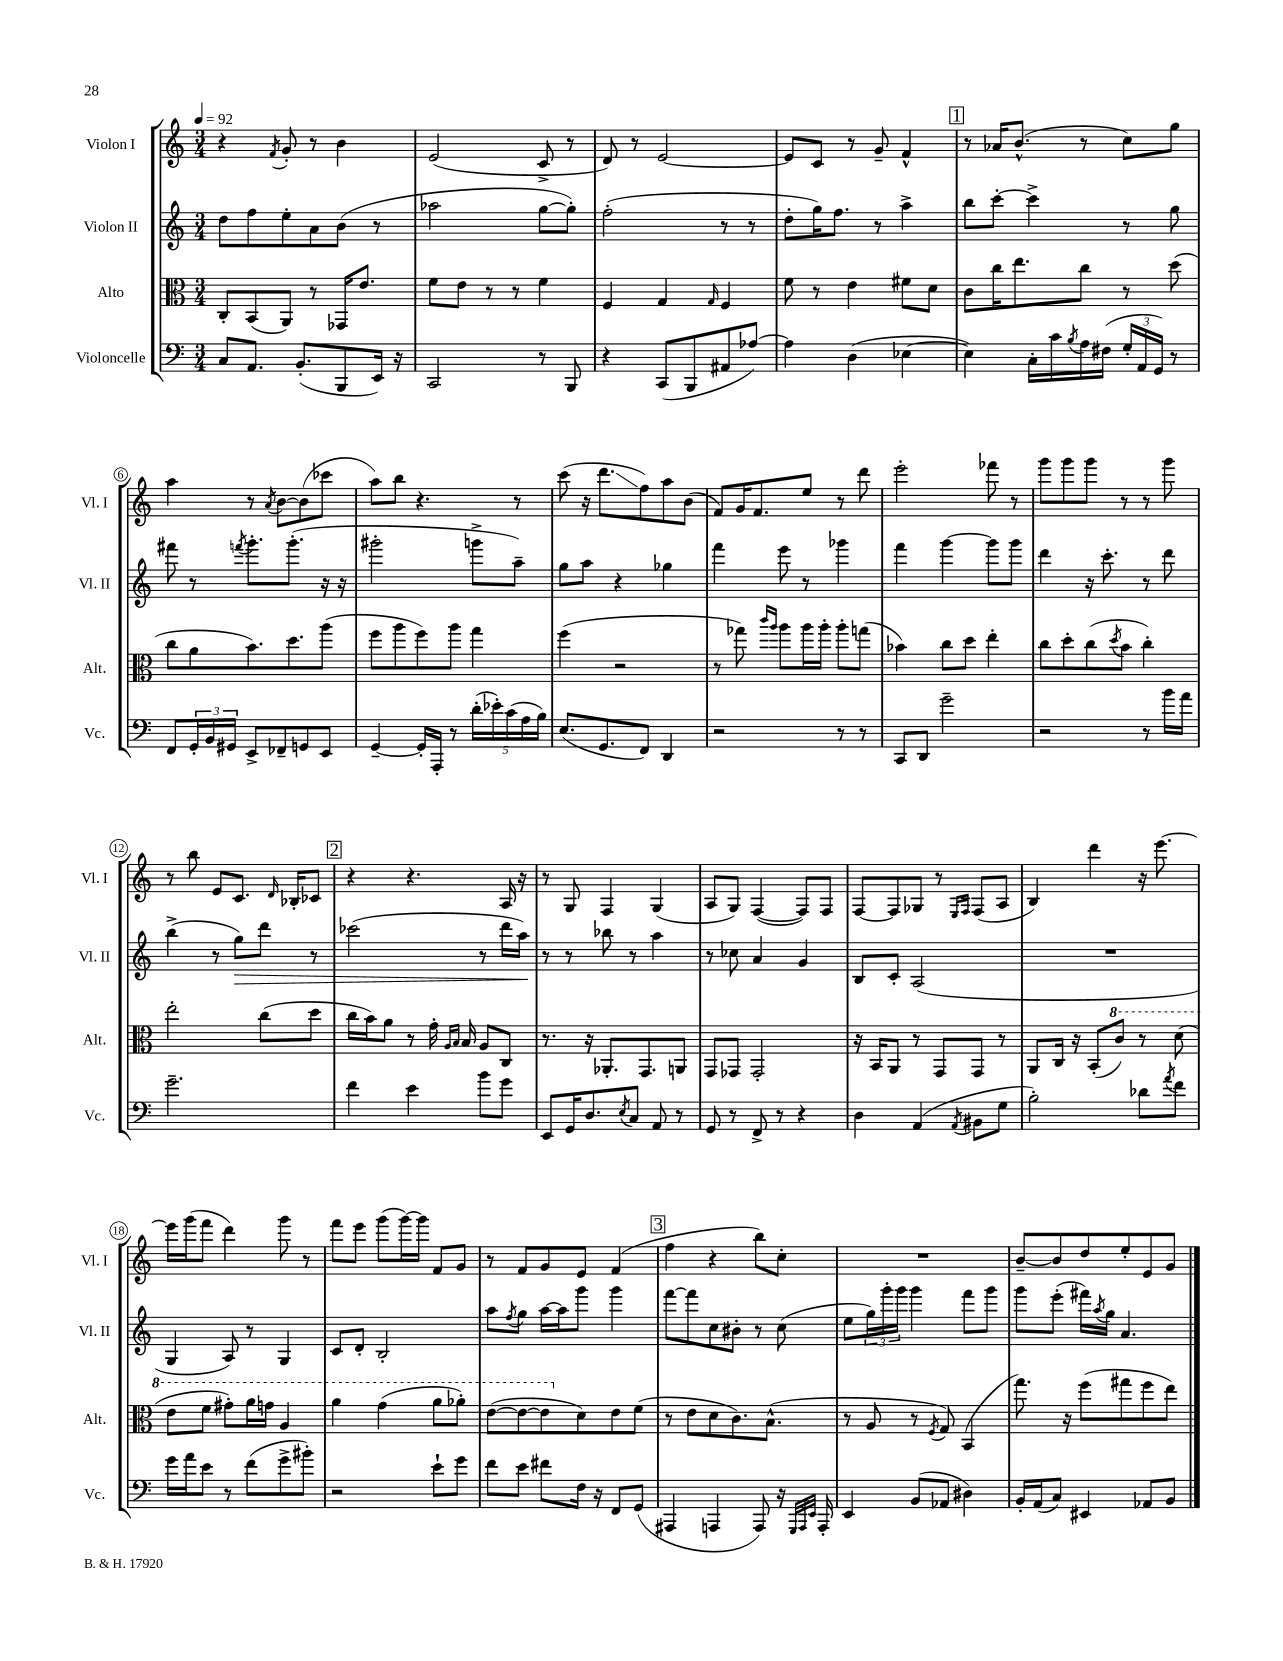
<<
\new StaffGroup <<
\new Staff = "s0" \with { instrumentName = "Violon I" shortInstrumentName = "Vl. I" } {
    \clef treble \key c \major \numericTimeSignature \time 3/4 \tempo 4 = 92
    r4 \acciaccatura { f'8 } g'8-. r8 b'4 |
    e'2( c'8-> r8 |
    d'8) r8 e'2~ |
    e'8 c'8 r8 g'8-- f'4-^ |
    \mark \markup { \box "1" } r8 aes'16 b'8.-^( r8 c''8) g''8 |
    a''4 r8 \acciaccatura { a'8 } b'8~ b'8( ces'''8 |
    a''8) b''8 r4. r8 |
    c'''8( r16 d'''8.\glissando f''8) a''8 b'8( |
    f'8) g'16 f'8. e''8 r8 d'''8 |
    e'''2-. fes'''8 r8 |
    g'''8 g'''8 g'''8 r8 r8 g'''8 |
    r8 b''8 e'8 c'8. \grace { d'16 } bes16-. ces'8 |
    \mark \markup { \box "2" } r4 r4. a16 r16 |
    r8 g8 f4 g4( |
    a8 g8) f4~( f8) f8 |
    f8~ f8 ges8 r8 \grace { e16 f16 } f8( a8 |
    b4) d'''4 r16 e'''8.~ |
    e'''16 g'''16( f'''8 d'''4) g'''8 r8 |
    f'''8 e'''8 g'''8( g'''16~) g'''16 f'8 g'8 |
    r8 f'8 g'8 e'8 f'4( |
    \mark \markup { \box "3" } f''4 r4 b''8) c''8-. |
    R2. |
    b'8~-- b'8 d''8 e''8-. e'8 g'8 \bar "|." |
}
\new Staff = "s1" \with { instrumentName = "Violon II" shortInstrumentName = "Vl. II" } {
    \clef treble \key c \major \numericTimeSignature \time 3/4
    d''8 f''8 e''8-. a'8 b'8( r8 |
    aes''2 g''8~ g''8-.) |
    f''2-.( r8 r8 |
    d''8-. g''16) f''8. r8 a''4-> |
    \mark \markup { \box "1" } b''8 c'''8~-. c'''4-> r8 g''8 |
    fis'''8 r8 \acciaccatura { f'''8 } g'''8.-. g'''8.-.( r16 r16 |
    gis'''2-. g'''8-> a''8--) |
    g''8 a''8 r4 ges''4 |
    f'''4 e'''8 r8 ges'''4 |
    f'''4 g'''4~ g'''8 g'''8 |
    d'''4 r16 c'''8.-. r8 d'''8 |
    b''4->( r8 g''8\>) d'''8 r8 |
    \mark \markup { \box "2" } ces'''2( r8 d'''16 a''16\!) |
    r8 r8 bes''8 r8 a''4 |
    r8 ces''8 a'4 g'4 |
    b8 c'8-. a2( |
    R2. |
    g4 a8) r8 g4 |
    c'8 d'8-. b2-. |
    a''8 \acciaccatura { f''8 } g''8 a''16~ a''16 g'''8 g'''4 |
    \mark \markup { \box "3" } f'''8~ f'''8 c''8 bis'8-. r8 c''8( |
    e''8 \tuplet 3/2 { g''16) g'''16-. g'''16 } g'''4 f'''8 g'''8 |
    g'''8 e'''8-.( fis'''16) \acciaccatura { a''8 } g''16 a'4. \bar "|." |
}
\new Staff = "s2" \with { instrumentName = "Alto" shortInstrumentName = "Alt." } {
    \clef alto \key c \major \numericTimeSignature \time 3/4
    c8-. b,8( a,8) r8 ges,16 e'8. |
    f'8 e'8 r8 r8 f'4 |
    f4 g4 \grace { g16 } f4 |
    f'8 r8 e'4 fis'8 d'8 |
    \mark \markup { \box "1" } c'8 c''16 e''8. c''8 r8 d''8( |
    c''8 a'8 b'8.) d''8. a''8( |
    f''8 a''8 f''8) a''8 g''4 |
    f''4( r2 |
    r8 ges''8) \grace { c'''16 a''16 } a''8 a''16 a''16-. a''8-. g''8( |
    bes'4) c''8 d''8 e''4-. |
    c''8 d''8-. c''8( \acciaccatura { d''8 } b'8 c''4-.) |
    e''2-. c''8( d''8 |
    \mark \markup { \box "2" } c''16 b'16) a'8 r8 g'16-. \grace { a16 b16 } b16 a8 c8 |
    r8. r16 aes,8.-. g,8. a,8 |
    g,8 ges,8 ges,2-. |
    r16 b,16 a,8 r8 g,8 g,8 r8 |
    a,8 c16 r16 b,8-.( \ottava #1 c''8) r8 d''8( |
    e''8 f''8 gis''8-.) a''16 g''16 a'4 |
    a''4 g''4( a''8 aes''8-.) |
    e''8~( e''8~ e''8 \ottava #0 d'8) e'8 f'8( |
    \mark \markup { \box "3" } r8 e'8 d'8 c'8.) b8.-^( |
    r8 a8 r8 \acciaccatura { f8 } g8) b,4( |
    g''8.) r16 f''8( gis''8 f''8 e''8) \bar "|." |
}
\new Staff = "s3" \with { instrumentName = "Violoncelle" shortInstrumentName = "Vc." } {
    \clef bass \key c \major \numericTimeSignature \time 3/4
    c8 a,8. b,8.-.( b,,8 e,16) r16 |
    c,2 r8 b,,8 |
    r4 c,8( b,,8 ais,8 aes8~) |
    aes4 d4( ees4~ |
    \mark \markup { \box "1" } ees4) c16-. c'16 \acciaccatura { b8 } a16 fis16( \tuplet 3/2 { g16-. a,16 g,16) } r8 |
    f,8 \tuplet 3/2 { g,16-. b,16 gis,16 } e,8-> fes,8-- g,8 e,8 |
    g,4~-- g,16-. a,,16-. r8 \tuplet 5/4 { d'16-.( ees'16-.) c'16( a16 b16) } |
    e8.( g,8. f,8) d,4 |
    r2 r8 r8 |
    c,8 d,8 g'2-- |
    r2 r8 b'16 a'16 |
    g'2.-- |
    \mark \markup { \box "2" } f'4 e'4 b'8 g'8 |
    e,8 g,16 d8. \acciaccatura { e8 } c8 a,8 r8 |
    g,8 r8 f,8-> r8 r4 |
    d4 a,4( \acciaccatura { a,8 } bis,8 g8 |
    b2-.) des'8 \acciaccatura { a'8 } f'8 |
    g'16 a'16 e'8 r8 f'8( g'8-> bis'8-.) |
    r2 e'8-! g'8 |
    f'8 e'8 fis'8 f16 r16 f,8 g,8( |
    \mark \markup { \box "3" } ais,,4 a,,4 a,,8) r16 \grace { g,,32 a,,32 e,32 } a,,16-. |
    e,4 b,8( aes,8 dis4) |
    b,16-. a,16( c8) eis,4 aes,8 b,8 \bar "|." |
}
>>
>>
\layout { \context { \Score \override BarNumber.stencil = #(make-stencil-circler 0.1 0.3 ly:text-interface::print) } }
